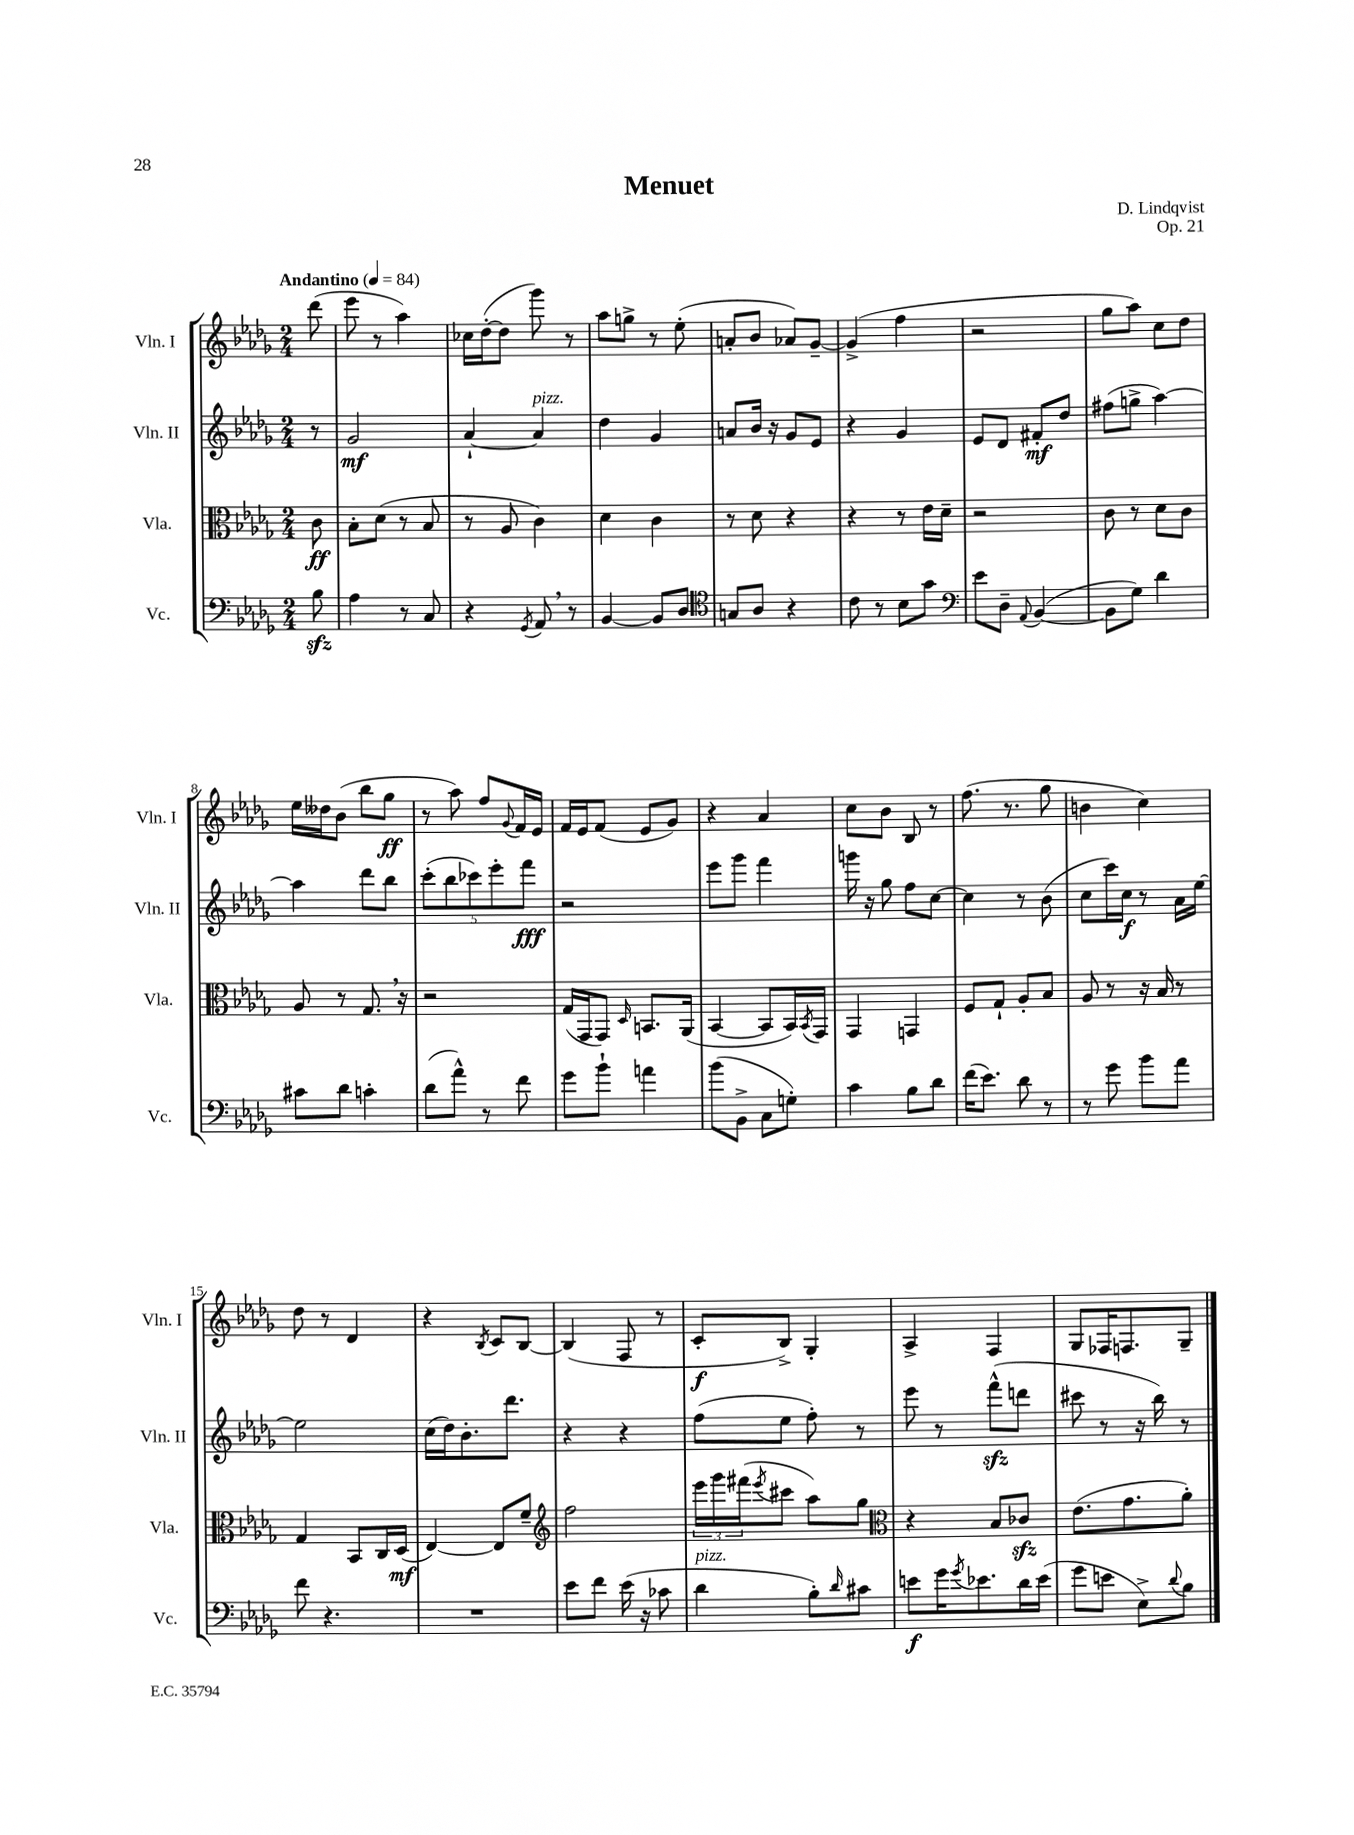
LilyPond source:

\header { title = "Menuet" composer = "D. Lindqvist" opus = "Op. 21" }
<<
\new StaffGroup <<
\new Staff = "s0" \with { instrumentName = "Vln. I" shortInstrumentName = "Vln. I" } {
    \clef treble \key des \major \numericTimeSignature \time 2/4 \partial 8 \tempo "Andantino" 4 = 84
    des'''8( |
    ees'''8 r8 aes''4) |
    ces''16 des''16~-.( des''8 ges'''8) r8 |
    aes''8 g''8-> r8 ees''8-.( |
    a'8-. bes'8 aes'8) ges'8~-- |
    ges'4->( f''4 |
    r2 |
    ges''8 aes''8) c''8 des''8 |
    ees''16 deses''16 bes'8( bes''8 ges''8\ff |
    r8 aes''8) f''8 \appoggiatura { ges'8 } f'16 ees'16 |
    f'16 ees'16 f'8( ees'8 ges'8) |
    r4 aes'4 |
    c''8 bes'8 bes8 r8 |
    f''8.( r8. ges''8 |
    b'4 c''4) |
    des''8 r8 des'4 |
    r4 \acciaccatura { bes8 } c'8 bes8~ |
    bes4( f8 r8 |
    c'8-.\f bes8->) ges4-. |
    aes4-> f4 |
    ges8 fes16 f8. ges8-- \bar "|." |
}
\new Staff = "s1" \with { instrumentName = "Vln. II" shortInstrumentName = "Vln. II" } {
    \clef treble \key des \major \numericTimeSignature \time 2/4 \partial 8
    r8 |
    ges'2\mf |
    aes'4~-! aes'4^\markup { \italic "pizz." } |
    des''4 ges'4 |
    a'8 bes'16 r16 ges'8 ees'8 |
    r4 ges'4 |
    ees'8 des'8 fis'8-.\mf des''8 |
    fis''8( g''8-> aes''4~) |
    aes''4 des'''8 bes''8 |
    \tuplet 5/4 { c'''8-.( bes''8 ces'''8) ees'''8-. f'''8\fff } |
    r2 |
    ees'''8 ges'''8 f'''4 |
    g'''16 r16 ges''8 f''8 c''8~ |
    c''4 r8 bes'8( |
    c''8 c'''16) c''16\f r8 aes'16 ees''16~ |
    ees''2 |
    c''16( des''16) bes'8.-. des'''8. |
    r4 r4 |
    f''8( ees''8 f''8-.) r8 |
    ees'''8 r8 f'''8-^\sfz( d'''8 |
    cis'''8 r8 r16 bes''16) r8 \bar "|." |
}
\new Staff = "s2" \with { instrumentName = "Vla." shortInstrumentName = "Vla." } {
    \clef alto \key des \major \numericTimeSignature \time 2/4 \partial 8
    c'8\ff |
    bes8-. des'8( r8 bes8 |
    r8 aes8 c'4) |
    des'4 c'4 |
    r8 des'8 r4 |
    r4 r8 ees'16 des'16-- |
    r2 |
    c'8 r8 des'8 c'8 |
    aes8 r8 ges8. \breathe r16 |
    r2 |
    ges16( ges,16 ges,8) \grace { des16 } b,8. aes,16( |
    bes,4~ bes,8 bes,16) \acciaccatura { bes,8 } ges,16 |
    ges,4 g,4 |
    f8 ges8-! aes8-. bes8 |
    aes8 r8 r16 bes16 r8 |
    ges4 bes,8 c16 des16\mf( |
    ees4~) ees8 f'8-- |
    \clef treble f''2 |
    \tuplet 3/2 { ees'''16 ges'''16 fis'''16( } \acciaccatura { ees'''8 } cis'''8 aes''8) ges''8 |
    \clef alto r4 bes8 ces'8\sfz |
    ees'8.( ges'8. aes'8-.) \bar "|." |
}
\new Staff = "s3" \with { instrumentName = "Vc." shortInstrumentName = "Vc." } {
    \clef bass \key des \major \numericTimeSignature \time 2/4 \partial 8
    bes8\sfz |
    aes4 r8 c8 |
    r4 \acciaccatura { ges,8 } aes,8 \breathe r8 |
    bes,4~ bes,8 des8 |
    \clef tenor g8 aes8 r4 |
    c'8 r8 bes8 ges'8 |
    \clef bass ees'8 des8-- \appoggiatura { aes,8 } bes,4~( |
    bes,8 ges8) des'4 |
    cis'8 des'8 c'4-. |
    des'8( aes'8-^) r8 f'8 |
    ges'8 bes'8-! a'4 |
    bes'8( bes,8-> c8 g8-.) |
    c'4 bes8 des'8 |
    f'16( ees'8.) des'8 r8 |
    r8 ges'8 bes'8 aes'8 |
    f'8 r4. |
    R2 |
    ees'8 f'8 ees'16( r16 ces'8 |
    des'4^\markup { \italic "pizz." } bes8-.) \grace { des'16 } cis'8 |
    e'8\f ges'16 \acciaccatura { ges'8 } ees'8. des'16 ees'16( |
    ges'8 e'8 ees8->) \appoggiatura { des'8 } bes8 \bar "|." |
}
>>
>>
